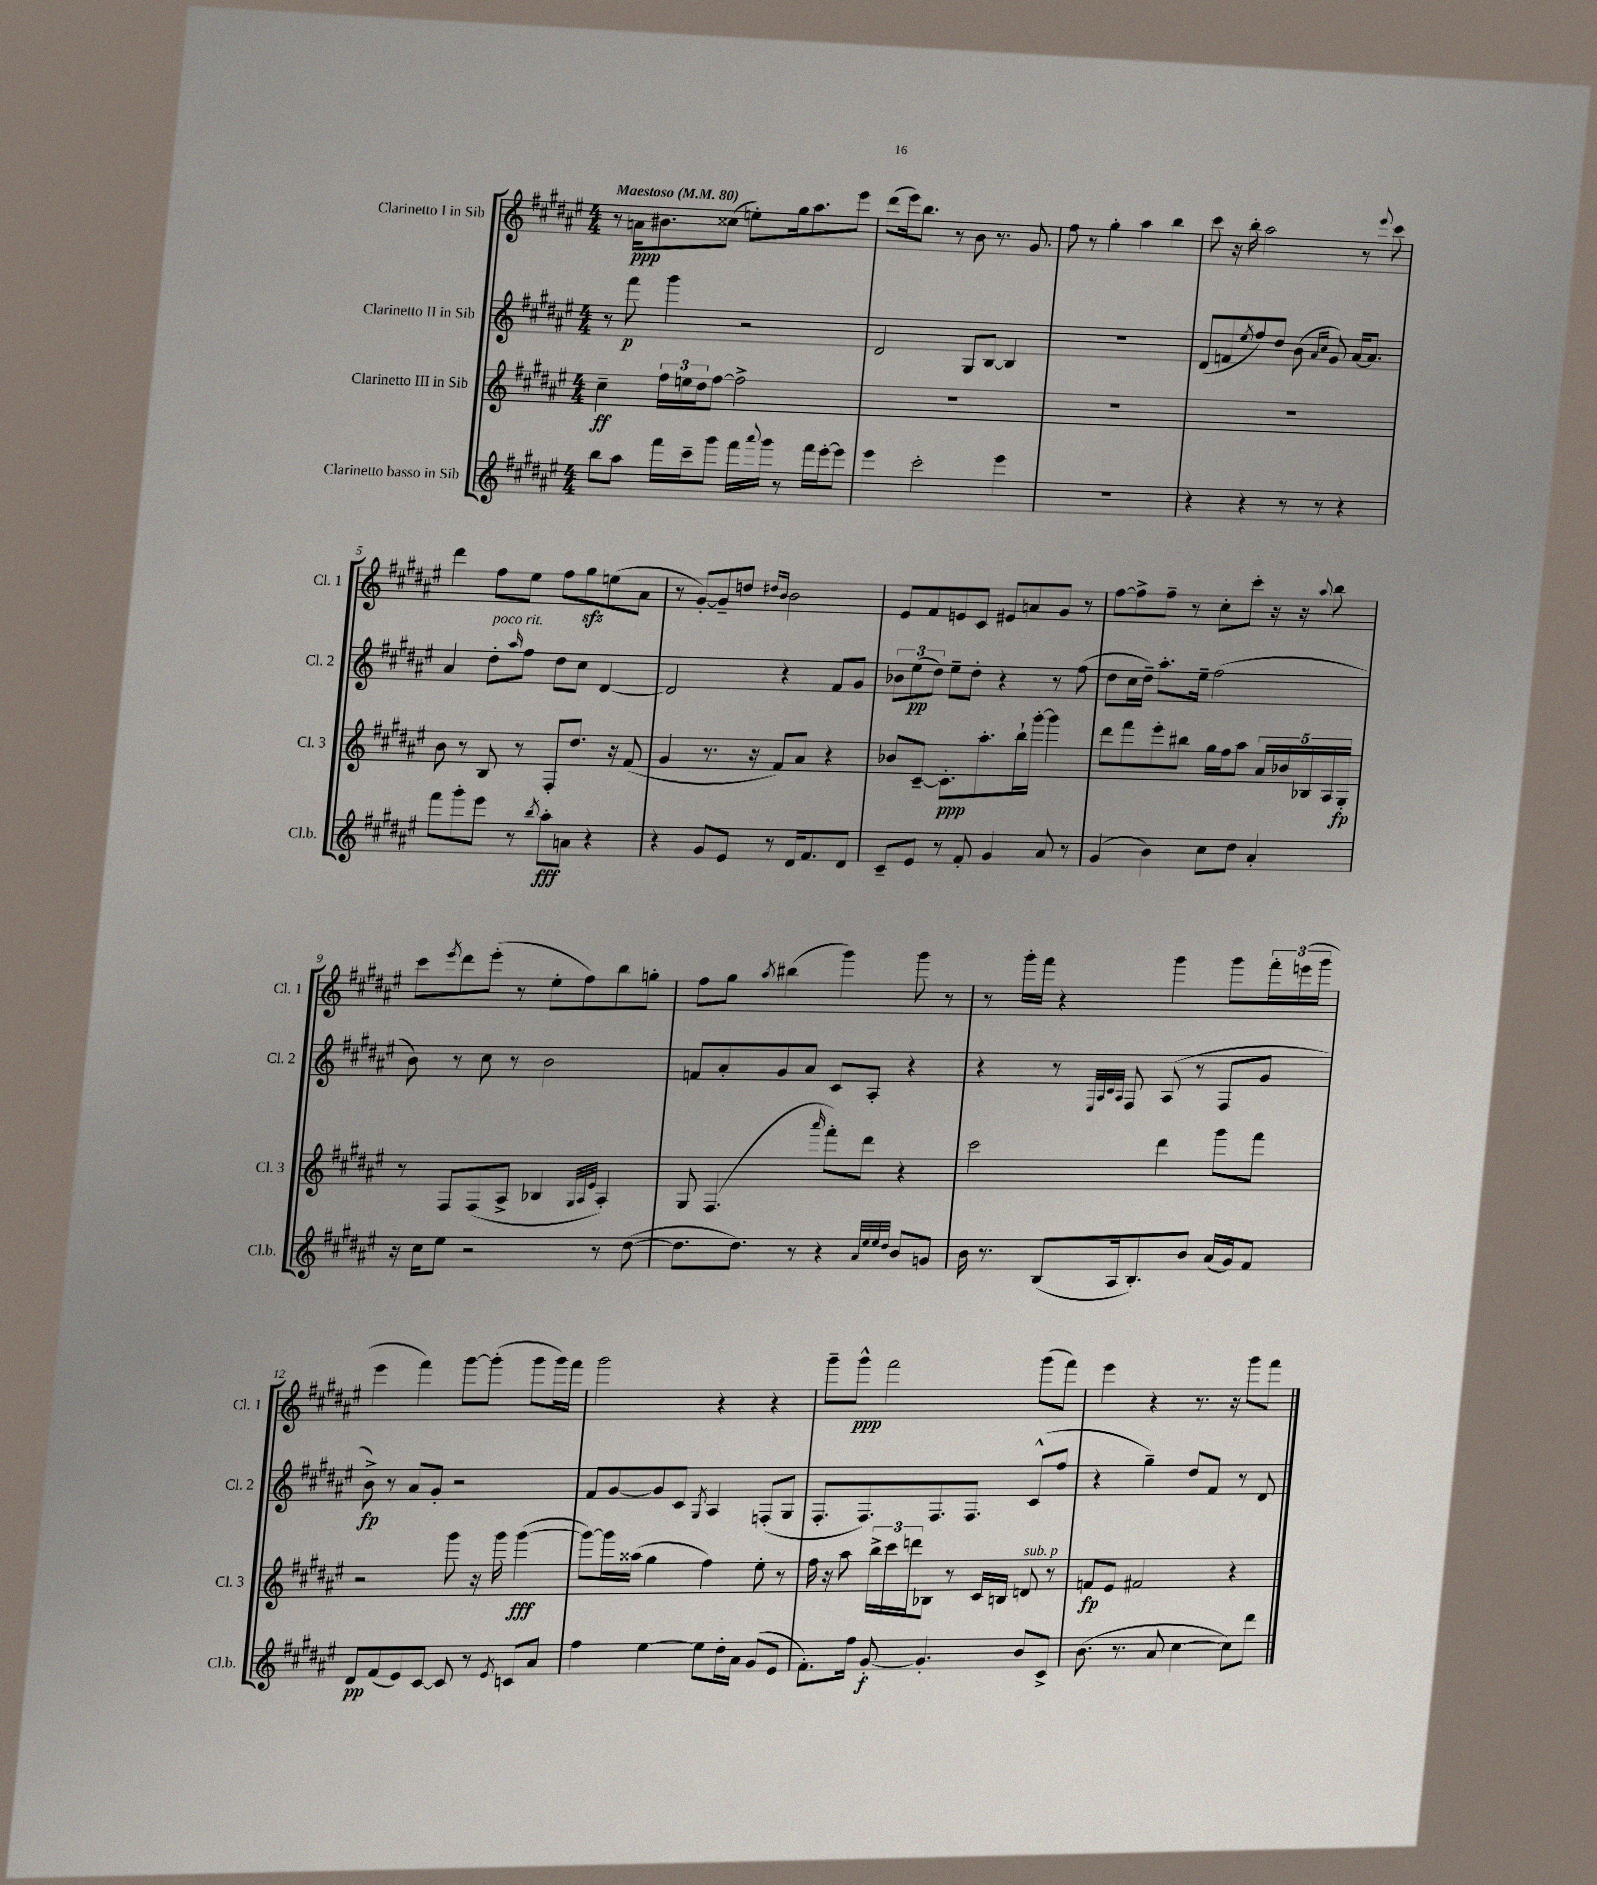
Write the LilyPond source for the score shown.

<<
\new StaffGroup <<
\new Staff = "s0" \with { instrumentName = "Clarinetto I in Sib" shortInstrumentName = "Cl. 1" } {
    \clef treble \key fis \major \numericTimeSignature \time 4/4 \tempo "Maestoso" 4 = 80
    r8 a'16\ppp bis'8. cisis''8( e''8-.) gis''16 ais''8. eis'''8 |
    dis'''8( eis'''16) b''8. r8 b'8 r8. gis'8. |
    fis''8 r8 gis''4-. ais''4 b''4 |
    cis'''8 r16 b''16-. ais''2 r8 \appoggiatura { eis'''8 } cis'''8 |
    dis'''4 fis''8 eis''8 fis''8 gis''8\sfz e''8( ais'8 |
    r8 gis'8~-.) gis'8-- d''8 \grace { dis''16 b'16 } b'2 |
    eis'8 fis'8 e'8 cis'8 eis'8 a'8 gis'8 r8 |
    fis''8~ fis''8-> fis''8-- r8 cis''8-. cis'''8-. r16 r16 \appoggiatura { ais''8 } b''8 |
    cis'''8 \acciaccatura { eis'''8 } dis'''8 eis'''8-.( r8 eis''8-. fis''8) b''8 g''8-. |
    fis''8 gis''8 \acciaccatura { ais''8 } bis''4( gis'''4) gis'''8 r8 |
    r8 gis'''16-. fis'''16 r4 gis'''4 gis'''8 \tuplet 3/2 { fis'''16-. e'''16( gis'''16 } |
    eis'''4 fis'''4) gis'''8~ gis'''8-.( gis'''8 gis'''16) fis'''16 |
    gis'''2 r4 r4 |
    gis'''8-- gis'''8-^\ppp fis'''2 gis'''8( fis'''8) |
    eis'''4 r4 r8. r16 gis'''8 fis'''8 \bar "|." |
}
\new Staff = "s1" \with { instrumentName = "Clarinetto II in Sib" shortInstrumentName = "Cl. 2" } {
    \clef treble \key fis \major \numericTimeSignature \time 4/4
    r8 fis'''8\p gis'''4 r2 |
    dis'2 gis8 b8~ b4 |
    R1 |
    dis'8( f'8 \acciaccatura { eis''8 } fis''8) dis''8 b'8( \grace { ais'16 cis''16 } gis'8) ais'16~ ais'8. |
    ais'4 dis''8-.^\markup { \italic "poco rit." } \grace { ais''16 } fis''8 dis''8 cis''8 dis'4~ |
    dis'2 r4 fis'8 gis'8 |
    \tuplet 3/2 { bes'8 eis''8\pp( dis''8) } eis''8-- dis''8-. r4 r8 fis''8( |
    dis''8 cis''16 dis''16--) ais''8.-. eis''16-- fis''2( |
    b'8) r8 cis''8 r8 b'2 |
    f'8 ais'8-. gis'8 ais'8 cis'8 ais8-. r4 |
    r4 r8 \grace { eis32 ais32 cis'32 ais32 } fis8 ais8( r8 fis8 gis'8 |
    b'8->\fp) r8 ais'8 gis'8-. r2 |
    fis'8 gis'8~ gis'8 cis'8 \acciaccatura { gis8 } ais4 f8-.( gis8 |
    fis8.-. fis8.) fis8. fis8. cis'8-^( fis''8 |
    r4 gis''4--) dis''8 fis'8 r8 dis'8 \bar "|." |
}
\new Staff = "s2" \with { instrumentName = "Clarinetto III in Sib" shortInstrumentName = "Cl. 3" } {
    \clef treble \key fis \major \numericTimeSignature \time 4/4
    cis''4--\ff \tuplet 3/2 { fis''16 e''16 dis''16 } fis''8~ fis''2-> |
    R1 |
    R1 |
    R1 |
    b'8 r8 b8 r8 fis8-. dis''8. r16 fis'8( |
    gis'4 r8. r16 fis'8) ais'8 r4 |
    bes'8 cis'8~-- cis'8.-.\ppp ais''8.-. b''16-! gis'''16~-. gis'''4 |
    dis'''8 fis'''8 eis'''8-. bis''8 gis''16 fis''16 ais''8 \tuplet 5/4 { ais'16 bes'16 bes16 ais16 gis16-.\fp } |
    r8 fis8 fis8( ais8-> bes4 \grace { gis32 ais32 eis'32 } ais4-.) |
    gis8 fis4.( \grace { ais'''16 } fis'''8-.) dis'''8 r4 |
    cis'''2 dis'''4 gis'''8 fis'''8 |
    r2 gis'''8 r16 gis'''16 gis'''4~\fff( |
    gis'''8~) gis'''16 aisis''16( gis''4 fis''4) eis''8-. r8 |
    fis''16 r16 ais''8 \tuplet 3/2 { b''16-> cis'''16 d'''16 } bes8 r8 cis'16 b16 d'8^\markup { \italic "sub. p" } r8 |
    f'8\fp eis'8 fis'2 r4 \bar "|." |
}
\new Staff = "s3" \with { instrumentName = "Clarinetto basso in Sib" shortInstrumentName = "Cl.b." } {
    \clef treble \key fis \major \numericTimeSignature \time 4/4
    b''8 ais''8 fis'''16 cis'''16-- gis'''8 fis'''16 \appoggiatura { ais'''8 } gis'''16 r8 fis'''16 eis'''16~-. eis'''8 |
    eis'''4 cis'''2-. eis'''4 |
    R1 |
    r4 r4 r8 r8 r4 |
    fis'''8 gis'''8-. eis'''8 r8 \acciaccatura { b''8 } ais''8-.\fff a'8 r4 |
    r4 gis'8 eis'8 r8 dis'16 fis'8. dis'8 |
    cis'8-- eis'8 r8 fis'8-. gis'4 ais'8 r8 |
    gis'4( b'4) cis''8 dis''8 ais'4-. |
    r16 cis''16 eis''8 r2 r8 dis''8~( |
    dis''8. dis''8.) r8 r4 \grace { ais'32 eis''32 eis''32 dis''32 } b'8 g'8 |
    b'16 r8. b8( ais16 b8.-.) b'8 ais'16( gis'16) fis'8 |
    dis'8\pp fis'8( eis'8) cis'8~ cis'8 r8 \acciaccatura { eis'8 } c'8 ais'8 |
    fis''4 eis''4~ eis''8 dis''16-. ais'16 gis'8( eis'8 |
    fis'8.-.) fis''16 gis'8~-.\f gis'4.-. b'8 cis'8-> |
    b'8.( r8. ais'8 cis''4~ cis''8) dis'''8 \bar "|." |
}
>>
>>
